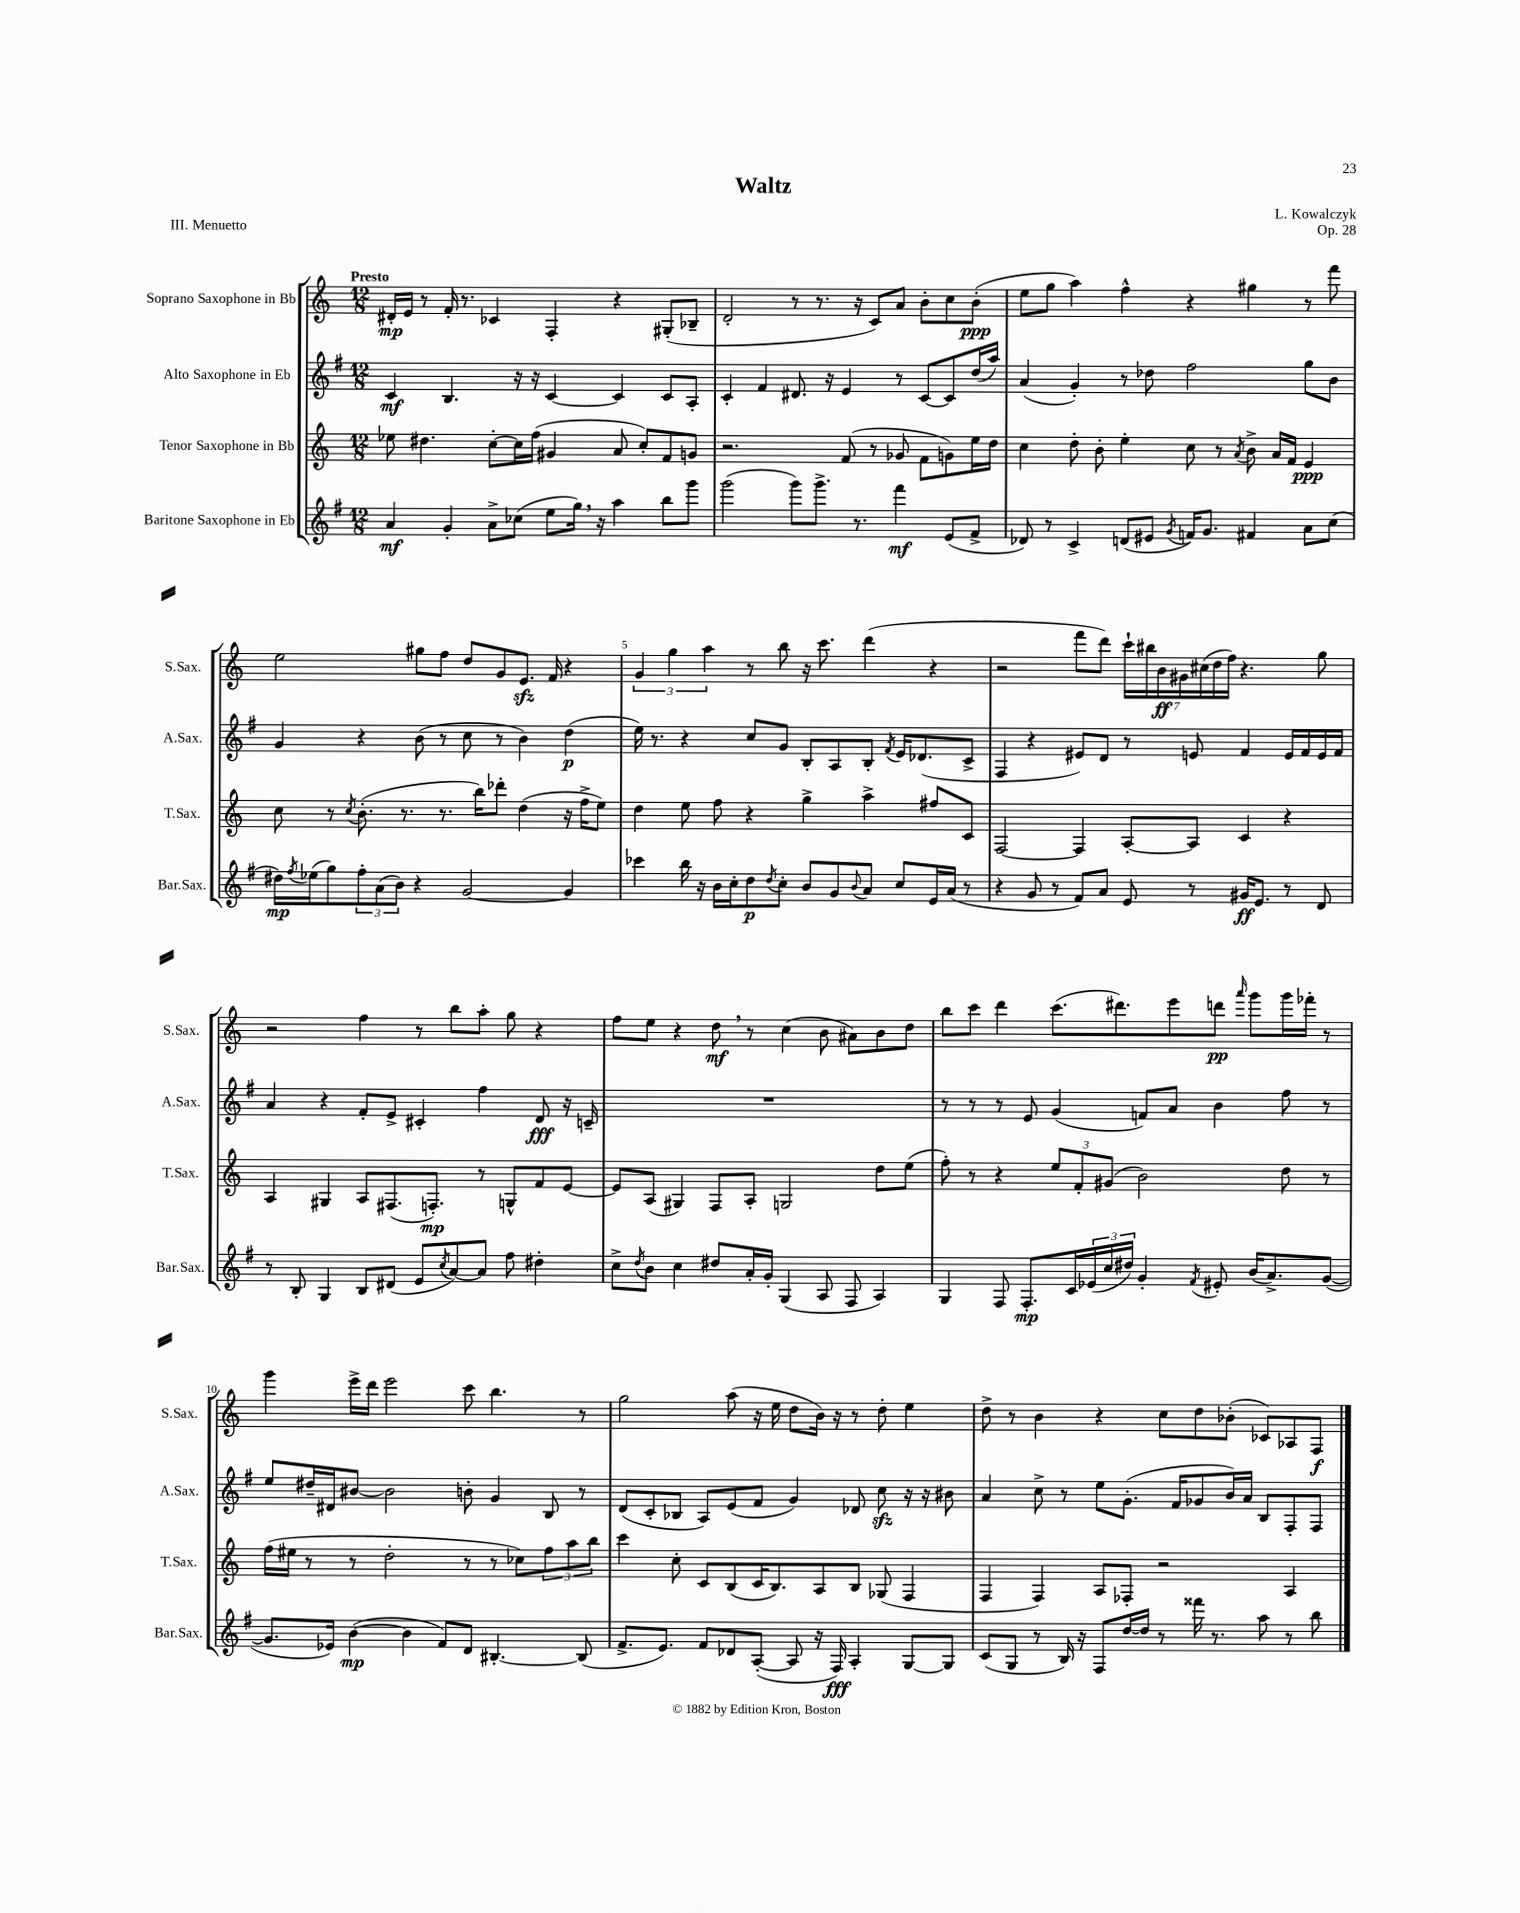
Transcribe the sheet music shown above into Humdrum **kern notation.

**kern	**kern	**kern	**kern
*staff4	*staff3	*staff2	*staff1
*clefG2	*clefG2	*clefG2	*clefG2
*k[f#]	*k[]	*k[f#]	*k[]
*M12/8	*M12/8	*M12/8	*M12/8
4a/	8ee-\	4c/	16d#'/LL
.	.	.	16e/JJ
.	4.dd#\	.	8r
4g'/	.	4.B/	16f'/
.	.	.	8.r
8a^\L	[8cc'\L	.	4c-/
(8cc-\J	16cc\]L	16r	.
.	(16ff\JJ	16r	.
8ee\L	4g#/	[4c/	4F'/
16gg\Jk)	.	.	.
16r	.	.	.
4aa\	8a/	4c/]	4r
.	8cc'/L)	.	.
8bb\L	8f/	8c/L	(8G#'/L
8ggg\J	8g/J	8A'/J	8B-~/J
=	=	=	=
(2ggg\	2.r	4c'/	2d'/
.	.	4f#/	.
8ggg\L)	.	8.d#/	8r
8.ggg^\J	.	.	8.r
.	.	16r	.
.	(8f/	4e/	.
8.r	.	.	16r
.	8r	.	8c/L)
4fff#\	8g-/	8r	8a/J
.	8f\L	[8c/L	8b'\L
(8e/L	8g\)	8c/]	8cc\
8f#^/J	16ee\L	(16dd/L	(8b'\J
.	16dd\JJ	16aa/JJ)	.
=	=	=	=
8d-/)	4cc\	(4a/	8ee\L
8r	.	.	8gg\J
4c^/	8dd'\	4g'/)	4aa\)
.	8b'\	.	.
(8d/L	4ee'\	8r	4ff^^\
8e#/J	.	8dd-\	.
8qg/	.	.	.
16f/LK)	8cc\	2ff#\	4r
8.g/J	.	.	.
.	8r	.	.
.	8qa/	.	.
4f#/	8b^\	.	4gg#\
.	16a/LL	.	.
.	16f/JJ	.	.
8a\L	4e/	8gg\L	8r
(8cc\J	.	8b\J	8fff\
=	=	=	=
16dd#\LL)	8cc\	4g/	2ee\
8qff#/	.	.	.
(16ee-\J	.	.	.
8gg\)	8r	.	.
.	8qcc/	.	.
12ff#'\	(8.b'\	4r	.
(12a\	.	.	.
12b\J)	.	.	.
.	8.r	.	.
4r	.	(8b\	8gg#\L
.	8.r	8r	8ff\J
[2g/	.	8cc\	8dd/L
.	16bb\LK)	.	.
.	8ddd-'\J	8r	8g/
.	(4dd\	4b\)	8.e/J
.	.	.	16f/
4g/]	16r	(4dd\	4r
.	16ff^\LK	.	.
.	8ee\J)	.	.
=	=	=	=
4ccc-\	4dd\	16ee\)	6g/
.	.	8.r	.
.	.	.	6gg\
16bb\	8ee\	4r	.
16r	.	.	.
.	.	.	6aa\
16b\LL	8ff\	.	.
16cc'\J	.	.	.
8dd\	4r	8cc/L	8r
8qdd/	.	.	.
8cc'\J	.	8g/J	8bb\
8b/L	4gg^\	8B'/L	16r
.	.	.	8.ccc\
8g/	.	8A/	.
8qqb/	.	.	.
8a/J	4aa^\	8B'/J	(4ddd\
.	.	8qf#/	.
8cc/L	.	16e/LK	.
.	.	(8.d-/	.
16e/L	8ff#/L	.	4r
(16a/JJ	.	.	.
8r	8c/J	8c^/J	.
=	=	=	=
4r	[2F/	4F#/	2r
8g/	.	4r	.
8r	.	.	.
8f#/L)	4F/]	8e#/L)	8fff\L
8a/J	.	8d/J	8ddd\J)
8e/	[8A'/L	8r	28ccc`\LL
.	.	.	28bb#\
.	.	.	28b\
.	.	.	28g#\
8r	8A/]J	8e/	.
.	.	.	(28cc#\
.	.	.	28dd\
.	.	.	28ff\JJ)
16g#/LK	4c/	4f#/	4.r
8.e/J	.	.	.
8r	4r	16e/LL	.
.	.	16f#/	.
8d/	.	16e/	8gg\
.	.	16f#/JJ	.
=	=	=	=
8r	4A/	4a/	2r
8B'/	.	.	.
4G/	4G#/	4r	.
8B/L	8A/L	8f#'/L	4ff\
(8d#/J	(8.F#/	8e^/J	.
8e/L	.	4c#'/	8r
.	8.F'/J)	.	.
8qcc/	.	.	.
[8a/)	.	.	8bb\L
8a/]J	8r	4ff#\	8aa'\J
8ff#\	8G^^/L	.	8gg\
4dd#'\	8f/	8d/	4r
.	[8e/J	16r	.
.	.	16c~/	.
=	=	=	=
8cc^\L	8e/]L	1.r	8ff\L
8qdd/	.	.	.
8b\J	(8A/J	.	8ee\J
4cc\	4G#/)	.	4r
8dd#/L	8F/L	.	8dd\
16a'/L	8A'/J	.	8r
16g'/JJ	.	.	.
(4G/	2G/	.	(4cc\
8A/	.	.	8b\
8F#/	.	.	8a#\L)
4A/)	8dd\L	.	8b\
.	(8ee\J	.	8dd\J
=	=	=	=
4G/	8ff'\)	8r	8bb\L
.	8r	8r	8ccc\J
8F#/	4r	8r	4ddd\
8.F#'/L	.	8e/	.
.	12ee/L	(4g/	(8.ccc\L
16c/L	.	.	.
.	12f'/	.	.
(24e-/	.	.	.
24cc/	(12g#/J	.	.
.	.	.	8.ddd#\)
24dd#/JJ)	.	.	.
4g'/	2b\)	8f/L)	.
.	.	8a/J	8eee\
8qf#/	.	.	.
8e#'/	.	4b\	8ddd\J
.	.	.	16qqaaa/
(16b/LK	.	.	8ggg\L
8.a^/)	.	.	.
.	8dd\	8ff#\	16ggg\L
.	.	.	16fff-'\JJ
([8g/J	8r	8r	8r
=	=	=	=
8.g/]L	(16ff\LL	8ee/L	4ggg\
.	16ee#\JJ	.	.
.	8r	16dd#~/L	.
16e-/Jk)	.	16d#/J	.
([4b\	8r	[8b#/J	16eee^\LL
.	.	.	16ddd\JJ
.	2dd'\	2b#\]	2eee\
4b\]	.	.	.
8f#/L)	.	.	.
8d/J	8r	8b'\	8ccc\
[4.B#'/	8r	4g/	4.bb\
.	8cc-\L)	.	.
.	12ff\	8B/	.
.	12aa\	.	.
(8B#/]	.	8r	8r
.	12bb\J	.	.
=	=	=	=
8.f#^/L	4ccc\	(8d/L	2gg\
.	.	8c'/	.
8.e/J)	.	.	.
.	8cc'\	8B-/J	.
8f#/L	8c/L	8A/L)	.
8d-/	(8B/	(8e/	(8aa\
([8A'/J	16c/K	8f#/J	16r
.	8.B/)	.	16ee\
8A/]	.	4g/)	8dd\L
16r	8A/	.	16b\Jk)
16F#/)	.	.	16r
4A'/	8B/J	8d-/	8r
.	(8G-/	8cc\	8dd'\
[8G/L	4F/	16r	4ee\
.	.	16r	.
8G/]J	.	8b#\	.
=	=	=	=
(8c/L	4F/	4a/	8dd^\
8G/J	.	.	8r
8r	4F/)	8cc^\	4b\
16B/)	.	8r	.
16r	.	.	.
8F#/L	8A/L	8ee\L	4r
[16dd/L	8F-'/J	(8.g'\J	.
16dd/]JJ	.	.	.
8r	2r	.	8cc\L
.	.	16f#/LK	.
16fff##\	.	8g-/	8dd\
8.r	.	.	.
.	.	16b/L)	(8b-'\J
.	.	16a/JJ	.
8aa\	.	8B/L	8c-/L)
8r	4A/	8F#'/	8A-/
8bb\	.	8F#/J	8F/J
==	==	==	==
*-	*-	*-	*-
